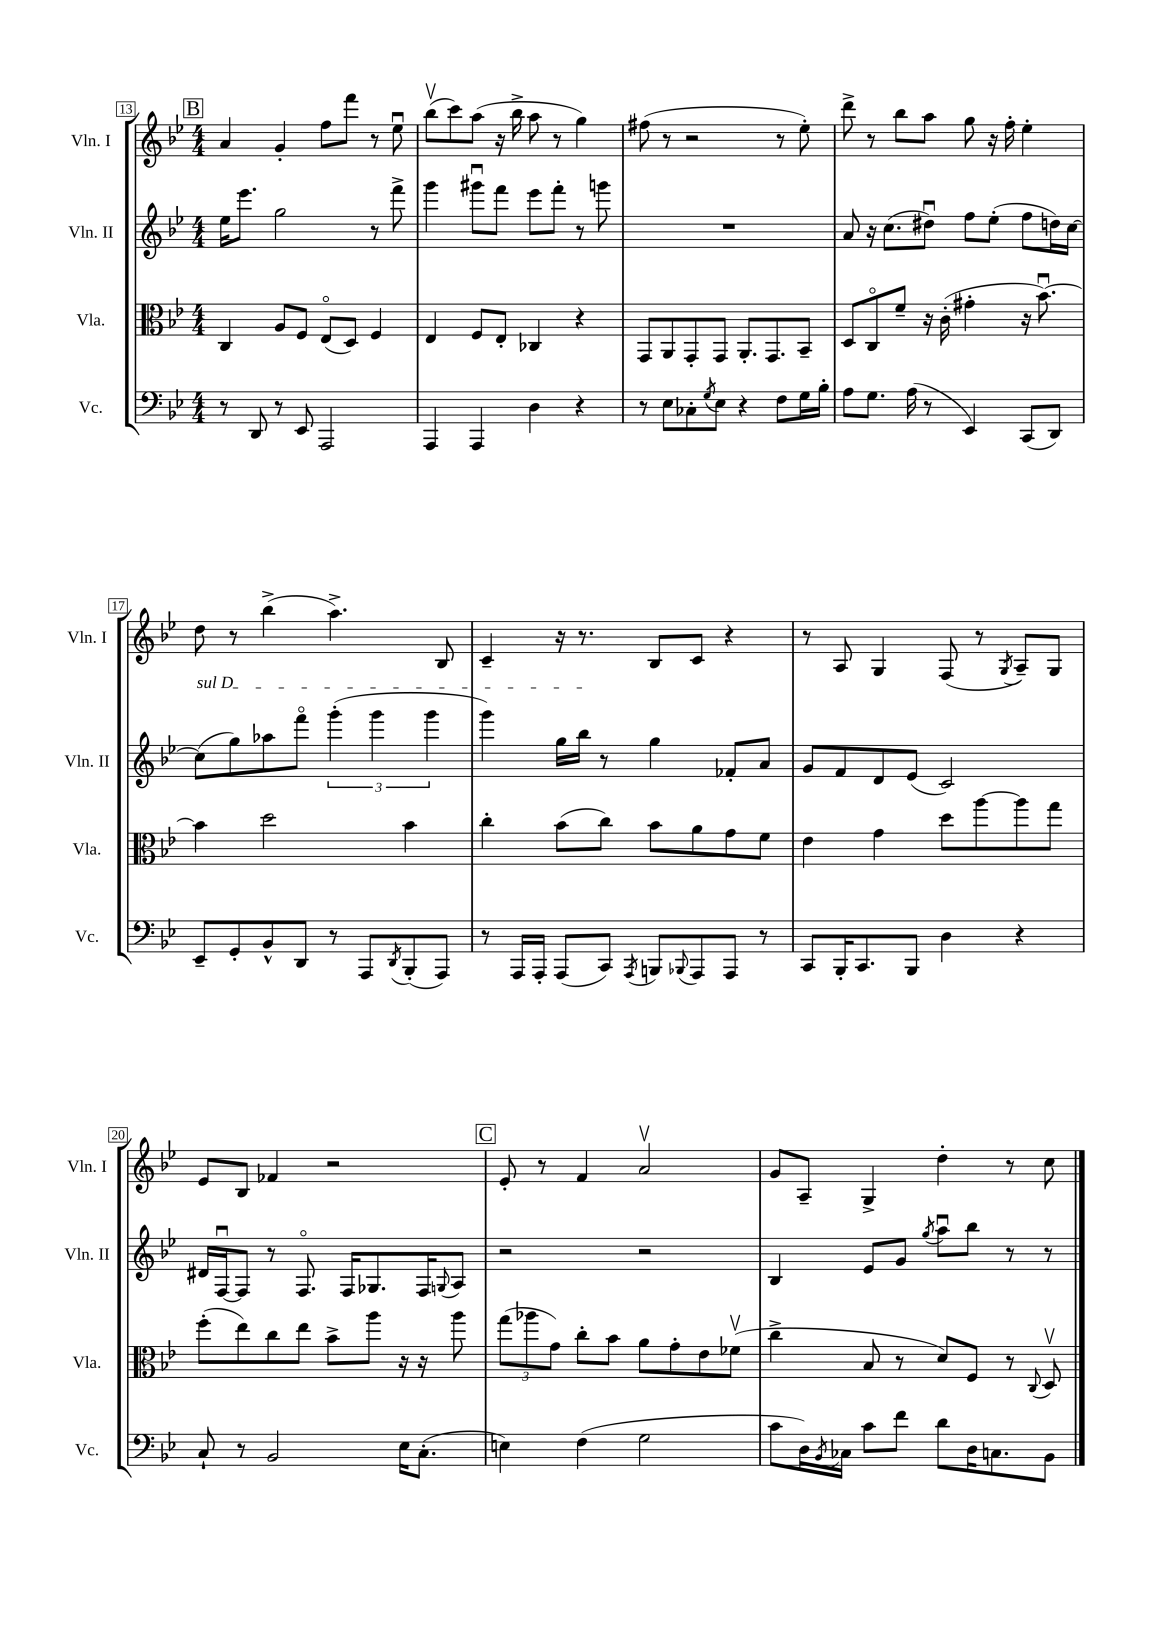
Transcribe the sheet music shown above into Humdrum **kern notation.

**kern	**kern	**kern	**kern
*staff4	*staff3	*staff2	*staff1
*clefF4	*clefC3	*clefG2	*clefG2
*k[b-e-]	*k[b-e-]	*k[b-e-]	*k[b-e-]
*M4/4	*M4/4	*M4/4	*M4/4
8r	4C	16ee-	4a
.	.	8.eee-	.
8DD	.	.	.
8r	8A	2gg	4g'
8EE-	8F	.	.
2AAA	(8E-o	.	8ff
.	8D)	.	8fff
.	4F	8r	8r
.	.	8fff^	8ee-u
=	=	=	=
4AAA	4E-	4ggg	(8bb-v
.	.	.	8ccc)
4AAA	8F	8ggg#u	(8aa
.	8E-'	8fff	16r
.	.	.	16bb-^
4D	4C-	8eee-	8aa
.	.	8fff'	8r
4r	4r	8r	4gg)
.	.	8ggg	.
=	=	=	=
8r	8GG	1r	(8ff#
8E-	8AA	.	8r
8C-'	8GG'	.	2r
8qG	.	.	.
8E-	8GG	.	.
4r	8.AA'	.	.
.	8.GG	.	.
8F	.	.	8r
16G	8BB-~	.	8ee-')
16B-'	.	.	.
=	=	=	=
8A	8D	8a	8ddd^
8.G	8Co	16r	8r
.	.	(8.cc	.
.	8f~	.	8bb-
(16A	.	.	.
8r	16r	8dd#u)	8aa
.	(16c'	.	.
4EE-)	4g#'	8ff	8gg
.	.	(8ee-'	16r
.	.	.	16ff'
(8CC	16r	8ff	4ee-'
.	[8.b-u)	.	.
8DD)	.	16dd)	.
.	.	[16cc	.
=	=	=	=
8EE-~	4b-]	(8cc]	8dd
8GG'	.	8gg)	8r
8BB-^^	2dd	8aa-	(4bb-^
8DD	.	8fffo	.
8r	.	(6ggg'	4.aa^)
8AAA	.	.	.
.	.	6ggg	.
8qDD	.	.	.
(8BBB-'	4b-	.	.
.	.	6ggg	.
8AAA)	.	.	8B-
=	=	=	=
8r	4cc'	4ggg)	4c~
16AAA	.	.	.
16AAA'	.	.	.
(8AAA	(8b-	16gg	16r
.	.	16bb-	8.r
8CC)	8cc)	8r	.
8qAAA	.	.	.
8BBB	8b-	4gg	8B-
8qqBBB-	.	.	.
8AAA	8a	.	8c
8AAA	8g	8f-'	4r
8r	8f	8a	.
=	=	=	=
8CC	4e-	8g	8r
16BBB-'	.	8f	8A
8.CC	.	.	.
.	4g	8d	4G
8BBB-	.	(8e-	.
4D	8dd	2c)	(8F
.	[8aa	.	8r
.	.	.	8qG
4r	8aa]	.	8A~)
.	8gg	.	8G
=	=	=	=
8C`	(8ff'	16d#	8e-
.	.	[16Fu	.
8r	8ee-)	8F]	8B-
2BB-	8cc	8r	4f-
.	8ee-	8.Fo	.
.	8b-^	.	2r
.	.	16F	.
.	8aa	8.G-	.
16E-	16r	.	.
(8.C'	16r	16F	.
.	.	8qqG	.
.	8aa	8A	.
=	=	=	=
4E)	(12gg	2r	8e-'
.	12aa-	.	.
.	.	.	8r
.	12g)	.	.
(4F	8cc'	.	4f
.	8b-	.	.
2G	8a	2r	2av
.	8g'	.	.
.	8e-	.	.
.	(8f-v	.	.
=	=	=	=
8c	4cc^	4B-	8g
16D)	.	.	8A~
8qBB-	.	.	.
16C-	.	.	.
8c	8B-	8e-	4G^
8f	8r	8g	.
.	.	8qgg	.
8d	8d)	8aau	4dd'
16D	8F	8bb-	.
8.C	.	.	.
.	8r	8r	8r
.	8qqC	.	.
8BB-	8Dv	8r	8cc
==	==	==	==
*-	*-	*-	*-
